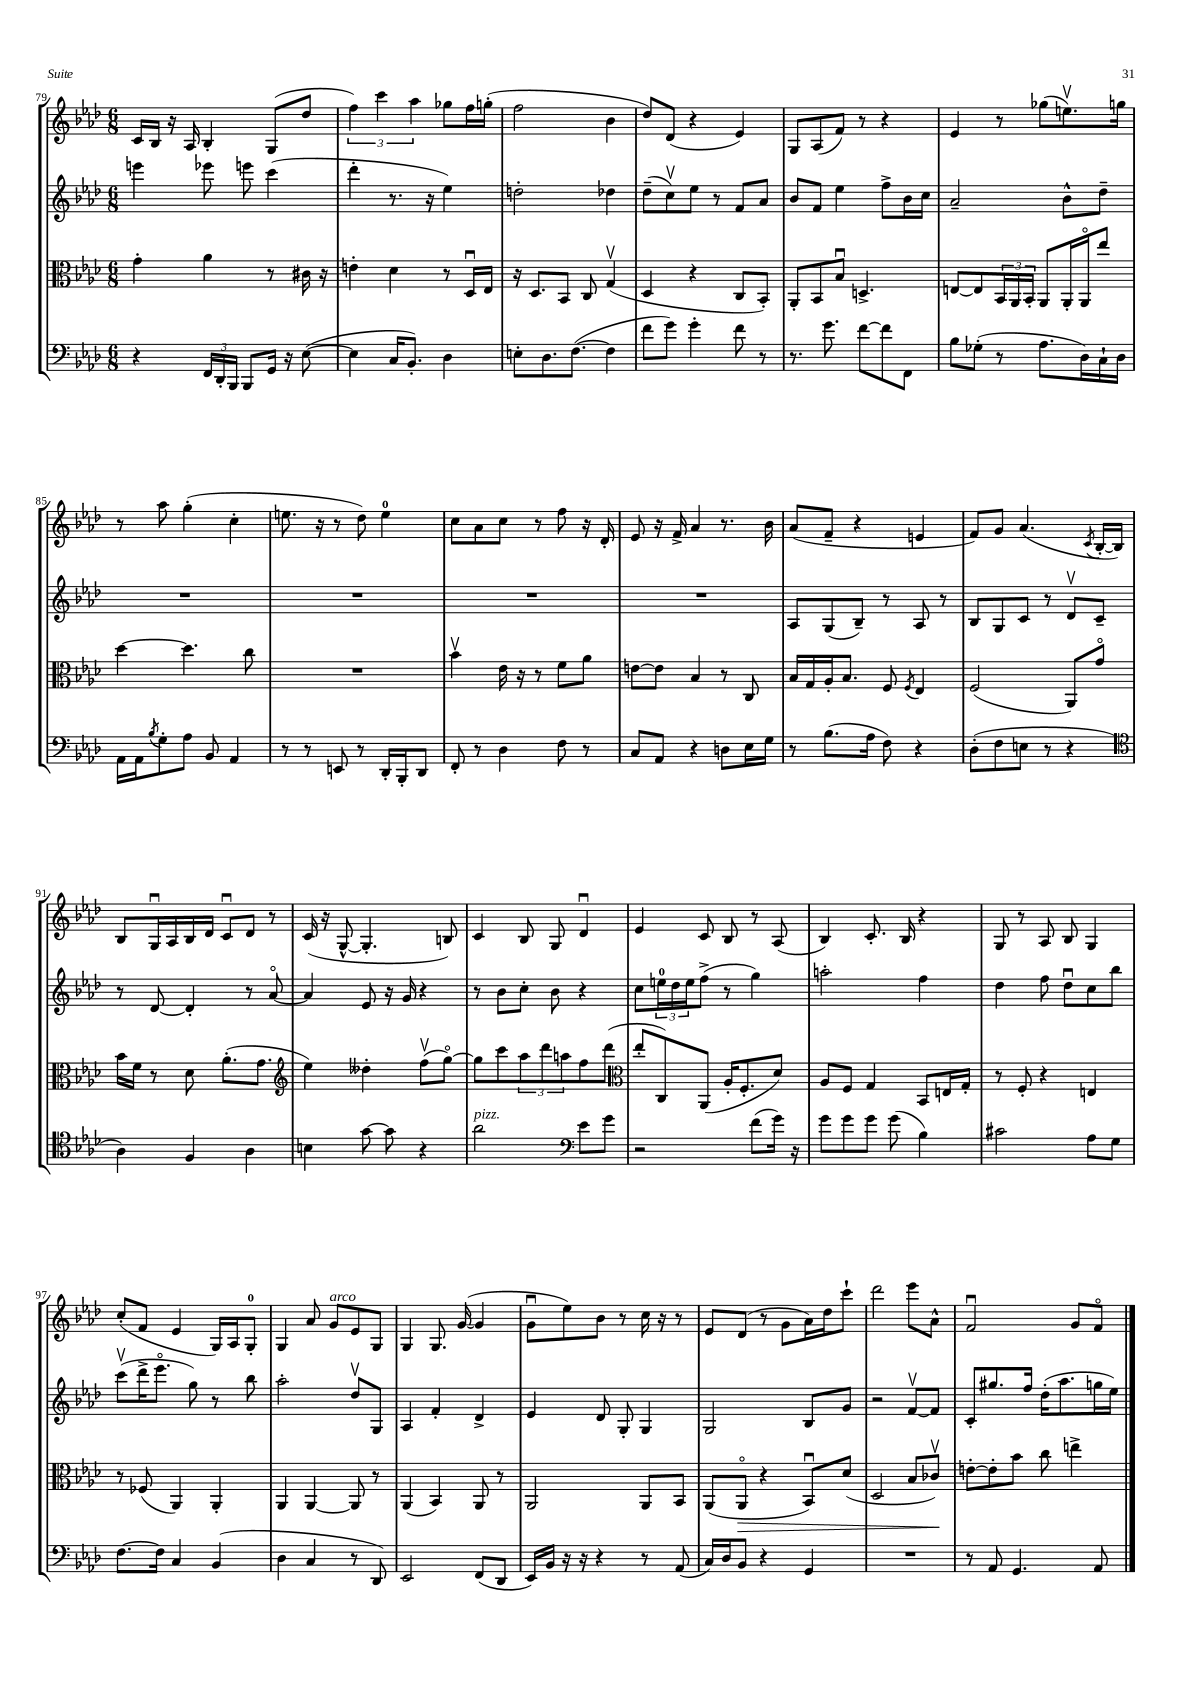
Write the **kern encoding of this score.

**kern	**kern	**kern	**kern
*staff4	*staff3	*staff2	*staff1
*clefF4	*clefC3	*clefG2	*clefG2
*k[b-e-a-d-]	*k[b-e-a-d-]	*k[b-e-a-d-]	*k[b-e-a-d-]
*M6/8	*M6/8	*M6/8	*M6/8
4r	4g'	4eee	16c
.	.	.	16B-
.	.	.	16r
.	.	.	16A-
24FF	4a-	8eee-	4B-'
24DD-'	.	.	.
24BBB-	.	.	.
8BBB-	.	8eee	.
16GG	8r	(4ccc	(8G
16r	.	.	.
([8E-	16c#	.	8dd-
.	16r	.	.
=	=	=	=
4E-]	4e'	4ddd-'	6ff)
.	.	.	6ccc
16C	4d-	8.r	.
8.BB-')	.	.	.
.	.	.	6aa-
.	.	16r	.
4D-	8r	4ee-)	8gg-
.	16D-u	.	16ff
.	16E-	.	(16gg'
=	=	=	=
8E'	16r	2dd'	2ff
.	8.D-	.	.
8.D-	.	.	.
.	8BB-	.	.
([8.F	.	.	.
.	8C	.	.
4F]	(4Gv	4dd-	4b-
=	=	=	=
8f	4D-	(8dd-~	8dd-)
8g)	.	8ccv)	(8d-
4g'	4r	8ee-	4r
.	.	8r	.
8f	8C	8f	4e-)
8r	8BB-')	8a-	.
=	=	=	=
8.r	8AA-'	8b-	8G
.	8BB-	8f	(8A-
8.g	.	.	.
.	8B-u	4ee-	8f)
[8f	4.D^	.	8r
8f]	.	8ff^	4r
8FF	.	16b-	.
.	.	16cc	.
=	=	=	=
8B-	[8E	2a-~	4e-
(8G-'	8E]	.	.
8r	24BB-	.	8r
.	24AA-	.	.
.	24BB-'	.	.
8.A-	8AA-	.	(8gg-
.	16AA-'	8b-^^	8.eev)
16D-)	16AA-o	.	.
16C`	8ee-	8dd-~	.
16D-	.	.	16gg
=	=	=	=
16AA-	[4dd-	2.r	8r
16AA-	.	.	.
8qB-	.	.	.
8G'	.	.	8aa-
8A-	4.dd-]	.	(4gg'
8BB-	.	.	.
4AA-	.	.	4cc'
.	8cc	.	.
=	=	=	=
8r	2.r	2.r	8.ee
8r	.	.	.
.	.	.	16r
8EE	.	.	8r
8r	.	.	8dd-)
16DD-'	.	.	4ee
16BBB-'	.	.	.
8DD-	.	.	.
=	=	=	=
8FF'	4b-v	2.r	8cc
8r	.	.	8a-
4D-	16e-	.	8cc
.	16r	.	.
.	8r	.	8r
8F	8f	.	8ff
8r	8a-	.	16r
.	.	.	16d-'
=	=	=	=
8C	[8e	2.r	8e-
8AA-	8e]	.	16r
.	.	.	16f^
4r	4B-	.	4a-
8D	8r	.	8.r
16E-	8C	.	.
16G	.	.	16b-
=	=	=	=
8r	16B-	8A-	(8a-
.	16G	.	.
(8.B-	16A-'	(8G	8f~
.	8.B-	.	.
.	.	8B-~)	4r
16A-	.	.	.
8F)	8F	8r	.
.	8qF	.	.
4r	4E-	8A-	4e
.	.	8r	.
=	=	=	=
(8D-'	(2F	8B-	8f)
8F	.	8G	8g
8E	.	8c	(4.a-
8r	.	8r	.
4r	8AA-)	8d-v	.
.	.	.	8qc
.	8go	8c~	[16B-'
.	.	.	16B-])
=	=	=	=
*clefC4	*	*	*
4A-)	16b-	8r	8B-
.	16f	.	.
.	8r	[8d-	16Gu
.	.	.	16A-
4F	8d-	4d-']	16B-
.	.	.	16d-
.	(8.a-'	.	8cu
4A-	.	8r	8d-
.	8.g	.	.
.	.	[8a-o	8r
=	=	=	=
*	*clefG2	*	*
4B	4ee-)	4a-]	(16c
.	.	.	16r
.	.	.	[8G^^
[8g	4dd--'	8e-	4.G']
8g]	.	16r	.
.	.	16g	.
4r	(8ffv	4r	.
.	[8ggo)	.	8B)
=	=	=	=
2a-	8gg]	8r	4c
.	8ccc	8b-	.
.	12aa-	8cc'	8B-
.	12ddd-	.	.
.	.	8b-	8G
.	12aa	.	.
*clefF4	*	*	*
8e-	8ff	4r	4d-u
8g	(8ddd-	.	.
=	=	=	=
*	*clefC3	*	*
2r	8ee-'	8cc	4e-
.	8C)	24ee	.
.	.	24dd-	.
.	.	24ee	.
.	(8AA-	(8ff^	8c
.	16A-'	8r	8B-
.	8.F'	.	.
(8f	.	4gg)	8r
16g)	8d-)	.	(8A-
16r	.	.	.
=	=	=	=
8g	8A-	2aa'	4B-)
8g	8F	.	.
8g	4G	.	8.c'
(8g	.	.	.
.	.	.	16B-
4B-)	8BB-	4ff	4r
.	16E	.	.
.	16G'	.	.
=	=	=	=
2c#	8r	4dd-	8G
.	8F'	.	8r
.	4r	8ff	8A-
.	.	8dd-u	8B-
8A-	4E	8cc	4G
8G	.	8bb-	.
=	=	=	=
[8.F	8r	(8cccv	(8cc'
.	(8F-	16ddd-^	8f
16F]	.	8.eee-o	.
4C	4AA-)	.	4e-
.	.	8gg)	.
(4BB-	4AA-'	8r	16G)
.	.	.	16A-
.	.	8bb-	8G'
=	=	=	=
4D-	4AA-	2aa-'	4G
4C	[4AA-	.	8a-
.	.	.	8g
8r	8AA-]	8dd-v	8e-
8DD-)	8r	8G	8G
=	=	=	=
2EE-	(4AA-	4A-	4G
.	4BB-)	4f'	8.G
.	.	.	([16g
(8FF	8AA-	4d-^	4g]
8DD-	8r	.	.
=	=	=	=
16EE-)	2AA-	4e-	8gu
16BB-	.	.	.
16r	.	.	8ee-)
16r	.	.	.
4r	.	8d-	8b-
.	.	8G'	8r
8r	8AA-	4G	16cc
.	.	.	16r
(8AA-	8BB-	.	8r
=	=	=	=
16C)	(8AA-	2G	8e-
16D-	.	.	.
8BB-	8AA-o	.	(8d-
4r	4r	.	8r
.	.	.	8g
4GG	8BB-u)	8B-	16a-)
.	.	.	16dd-
.	(8d-	8g	8ccc`
=	=	=	=
2.r	2D-	2r	2ddd-
.	8B-	[8fv	8eee-
.	8c-v)	8f]	8a-^^
=	=	=	=
8r	[8e'	8c'	2fu
8AA-	8e']	8.gg#	.
4.GG	8b-	.	.
.	.	16ff	.
.	8cc	(16dd-'	.
.	.	8.aa-	.
.	4ee^	.	8g
8AA-	.	16gg	8fo
.	.	16ee-)	.
==	==	==	==
*-	*-	*-	*-
